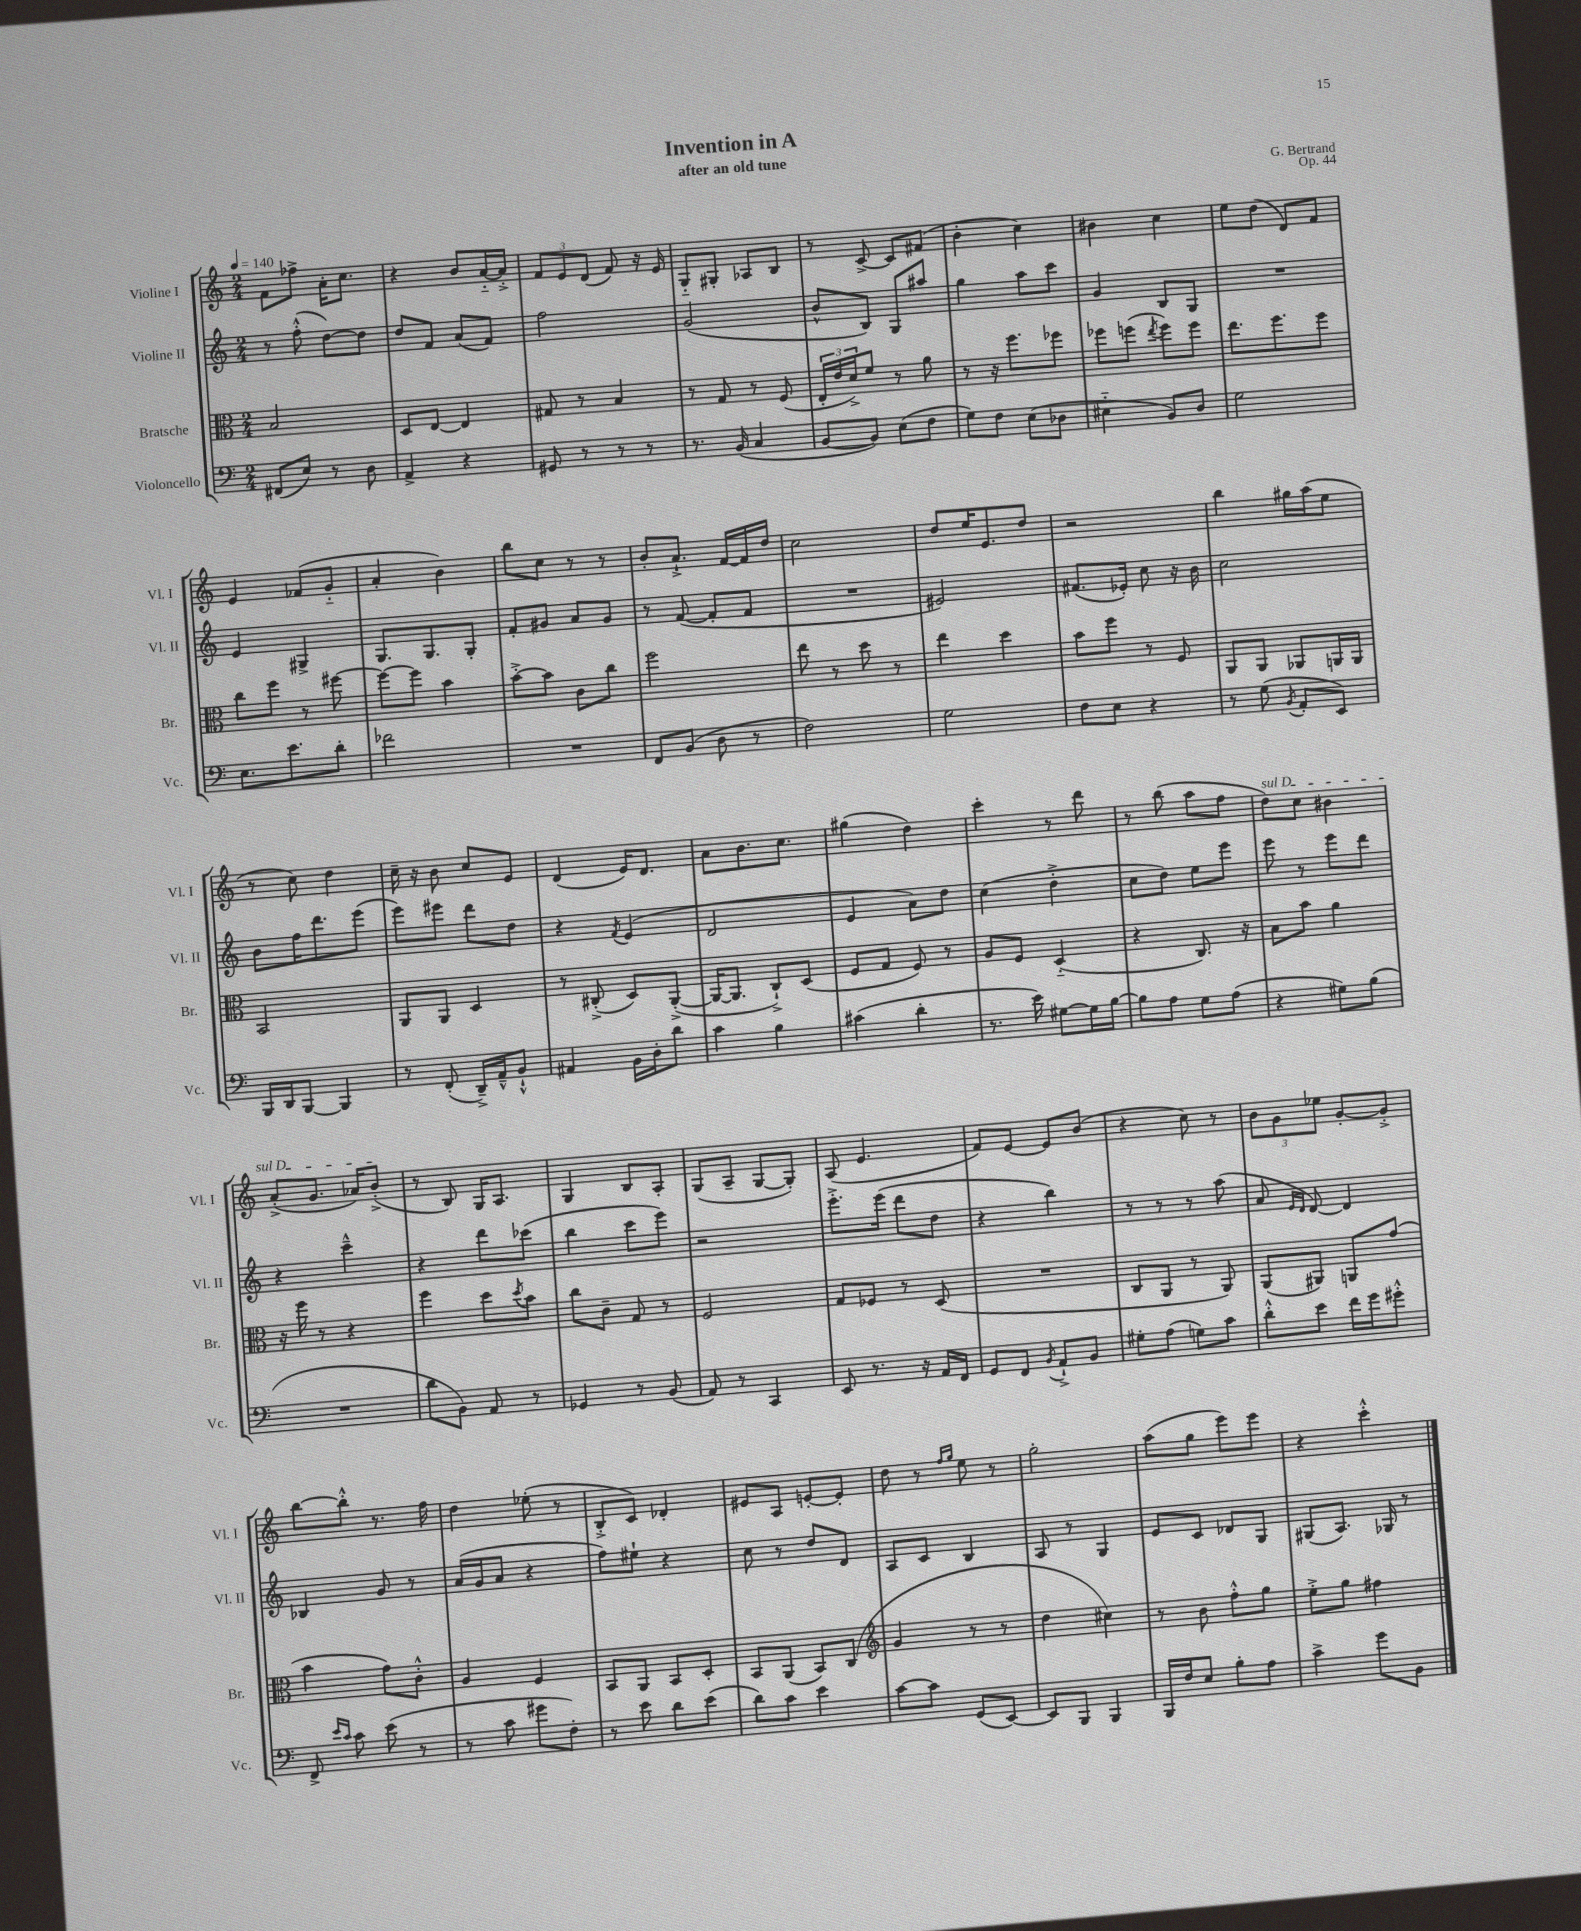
\header { title = "Invention in A" composer = "G. Bertrand" subtitle = "after an old tune" opus = "Op. 44" }
<<
\new StaffGroup <<
\new Staff = "s0" \with { instrumentName = "Violine I" shortInstrumentName = "Vl. I" } {
    \clef treble \key c \major \numericTimeSignature \time 2/4 \tempo 4 = 140
    f'8 fes''8-> a'16-. c''8. |
    r4 b'8 a'16~-_ a'16-.-> |
    \tuplet 3/2 { f'8 e'8 d'8( } f'8) r16 e'16 |
    g8-_ gis8-. aes8 b8 |
    r8 c'8~-> c'8 fis'8( |
    b'4-. c''4) |
    bis'4 c''4 |
    e''8 d''8( d'8) f'8 |
    e'4 fes'8( g'8-_ |
    a'4-. b'4) |
    b''8 c''8 r8 r8 |
    b'8-. a'8.-!-> f'16~ f'16 d''16 |
    c''2 |
    d''8 e''16 e'8. d''8 |
    r2 |
    b''4 gis''16 a''16( e''8 |
    r8 c''8) d''4 |
    c''16-- r16 b'8 c''8 e'8 |
    d'4( e'16) d'8. |
    a'8 b'8. c''8. |
    gis''4( d''4) |
    c'''4-. r8 d'''8 |
    r8 b''8( a''8 f''8 |
    \once \override TextSpanner.bound-details.left.text = \markup { \italic "sul D" } d''8\startTextSpan) c''8 bis'4 |
    a'8-.->( g'8. aes'16) b'8-.->\stopTextSpan( |
    r8 b8) g16 a8. |
    g4 b8 a8-. |
    g8( a8-- g8~ g8-.) |
    a8( e'4. |
    f'8) e'8~ e'8 b'8( |
    r4 c''8) r8 |
    \tuplet 3/2 { b'8 g'8 ees''8 } g'8~-. g'8-.-> |
    b''8~ b''8-.-^ r8. f''16 |
    d''4 ees''8-.( r8 |
    b8-.-> c'8) des'4-. |
    eis'8 a8 e'8~-. e'8-. |
    d''8 r8 \grace { f''16 g''16 } e''8 r8 |
    g''2-. |
    a''8( g''8 e'''8) e'''8 |
    r4 c'''4-.-^ \bar "|." |
}
\new Staff = "s1" \with { instrumentName = "Violine II" shortInstrumentName = "Vl. II" } {
    \clef treble \key c \major \numericTimeSignature \time 2/4
    r8 f''8-.-^( d''8~) d''8 |
    d''8 f'8 a'8( f'8) |
    f''2 |
    g'2( |
    b'8-^ b8) g8 ais''8 |
    g''4 a''8 c'''8 |
    g'4 b8 g8 |
    R2 |
    e'4 gis4-> |
    g8. g8. g8-. |
    f'8-. gis'8 a'8 gis'8 |
    r8 f'8~( f'8-. f'8 |
    R2 |
    eis'2) |
    fis'8.( ees'16-.) c''8 r16 b'16 |
    c''2 |
    b'8 f''16 d'''8. e'''8( |
    e'''8) eis'''8 d'''8 d''8 |
    r4 \acciaccatura { f'8 } e'4( |
    d'2 |
    e'4 a'8) d''8 |
    c''4( d''4-.-> |
    c''8 d''8) e''8 e'''8 |
    e'''8 r8 e'''8 d'''8 |
    r4 c'''4---^ |
    r4 d'''8 ces'''8( |
    b''4 c'''8 e'''8) |
    r2 |
    e'''8.-.-> e'''16( d'''8 d''8 |
    r4 b''4) |
    r8 r8 r8 a''8( |
    a'8 \grace { e'16 d'16 } d'8~) d'4 |
    bes4 g'8 r8 |
    a'16( g'16 a'8 r4 |
    f''8) eis''8-! r4 |
    c''8 r8 d''8 d'8 |
    a8 c'8 b4 |
    a8 r8 g4 |
    e'8 c'8 des'8 g8 |
    gis8( a8.) ges16 r8 \bar "|." |
}
\new Staff = "s2" \with { instrumentName = "Bratsche" shortInstrumentName = "Br." } {
    \clef alto \key c \major \numericTimeSignature \time 2/4
    b2 |
    d8 e8~ e4 |
    gis8 r8 b4 |
    r8 g8 r8 f8( |
    \tuplet 3/2 { e16-. e'16 d'16->) } f'8 r8 a'8 |
    r8 r16 f''8. fes''8 |
    fes''8 f''8( \acciaccatura { e''8 } f''8) f''8 |
    e''8. f''8. f''8 |
    c''8 f''8 r8 fis''8~ |
    fis''8~ fis''8 b'4 |
    b'8~-.-> b'8 c'8 c''8 |
    f''2 |
    e''8 r8 d''8 r8 |
    e''4 d''4 |
    b'8 f''8 r8 f8 |
    a,8 a,8 aes,8 a,16 a,16 |
    b,2 |
    a,8 a,8 d4 |
    r8 cis8-.->( d8) a,8~-.->( |
    a,16~ a,8. c8-!->) d8( |
    f8 g8 f8) r8 |
    a8 f8 d4-_( |
    r4 c8.) r16 |
    b8 b'8 a'4 |
    r16 f''16 r8 r4 |
    f''4 d''8 \acciaccatura { d''8 } b'8 |
    c''8 c'8-- g8 r8 |
    f2 |
    g8 fes8 r8 d8( |
    R2 |
    c8 a,8 r8 a,8) |
    a,8( ais,8) a,8 g'8( |
    b'4 g'8) c'8-.-^ |
    a4 f4 |
    b,8 a,8 b,8 d8-. |
    b,8 a,8( b,8) c8( |
    \clef treble g'4 r8 r8 |
    d''4 cis''4) |
    r8 b'8 f''8-.-^ g''8 |
    e''8-.-> g''8 fis''4 \bar "|." |
}
\new Staff = "s3" \with { instrumentName = "Violoncello" shortInstrumentName = "Vc." } {
    \clef bass \key c \major \numericTimeSignature \time 2/4
    fis,8( e8) r8 d8 |
    a,4-> r4 |
    gis,8 r8 r8 r8 |
    r8. b,16( c4 |
    b,8~ b,8) e8( f8 |
    g8) f8 e8( des8 |
    eis4-_ b,8) d8 |
    g2 |
    e8. e'8. d'8-. |
    fes'2 |
    R2 |
    f,8 b,8( d8 r8 |
    f2) |
    g2 |
    f8 e8 r4 |
    r8 g8( \acciaccatura { b,8 } a,8-. e,8) |
    b,,16 d,16 b,,8~ b,,4 |
    r8 f,8-.( d,16--->) a,16---^ b,8-!-^ |
    ais,4 b,16 d16-. d'8 |
    c'4 b4 |
    cis'4( d'4-. |
    r8. e'16) gis8~ gis16 b16~ |
    b8 a8 g8 a8( |
    r4 gis8) b8( |
    R2 |
    d'8 b,8) a,8 r8 |
    ges,4 r8 b,8( |
    a,8) r8 c,4 |
    e,8 r8. r16 a,16 f,16 |
    g,8 f,8 \acciaccatura { b,8 } a,8-!-> b,8 |
    gis8-. a8( g8) c'8 |
    d'8-.-^ e'8 f'16 g'16 gis'8-.-^ |
    f,8-> \grace { e'16 c'16 } c'8 e'8( r8 |
    r8 c'8 gis'8 f8-.) |
    r8 e'8 d'8 e'8( |
    d'8) c'8 e'4 |
    c'8~ c'8 g,8( e,8~) |
    e,8 b,,8 b,,4 |
    b,,16 f16 e8 b8-. a8 |
    c'4-> g'8 b,8 \bar "|." |
}
>>
>>
\layout { \context { \Score \remove "Bar_number_engraver" } }
